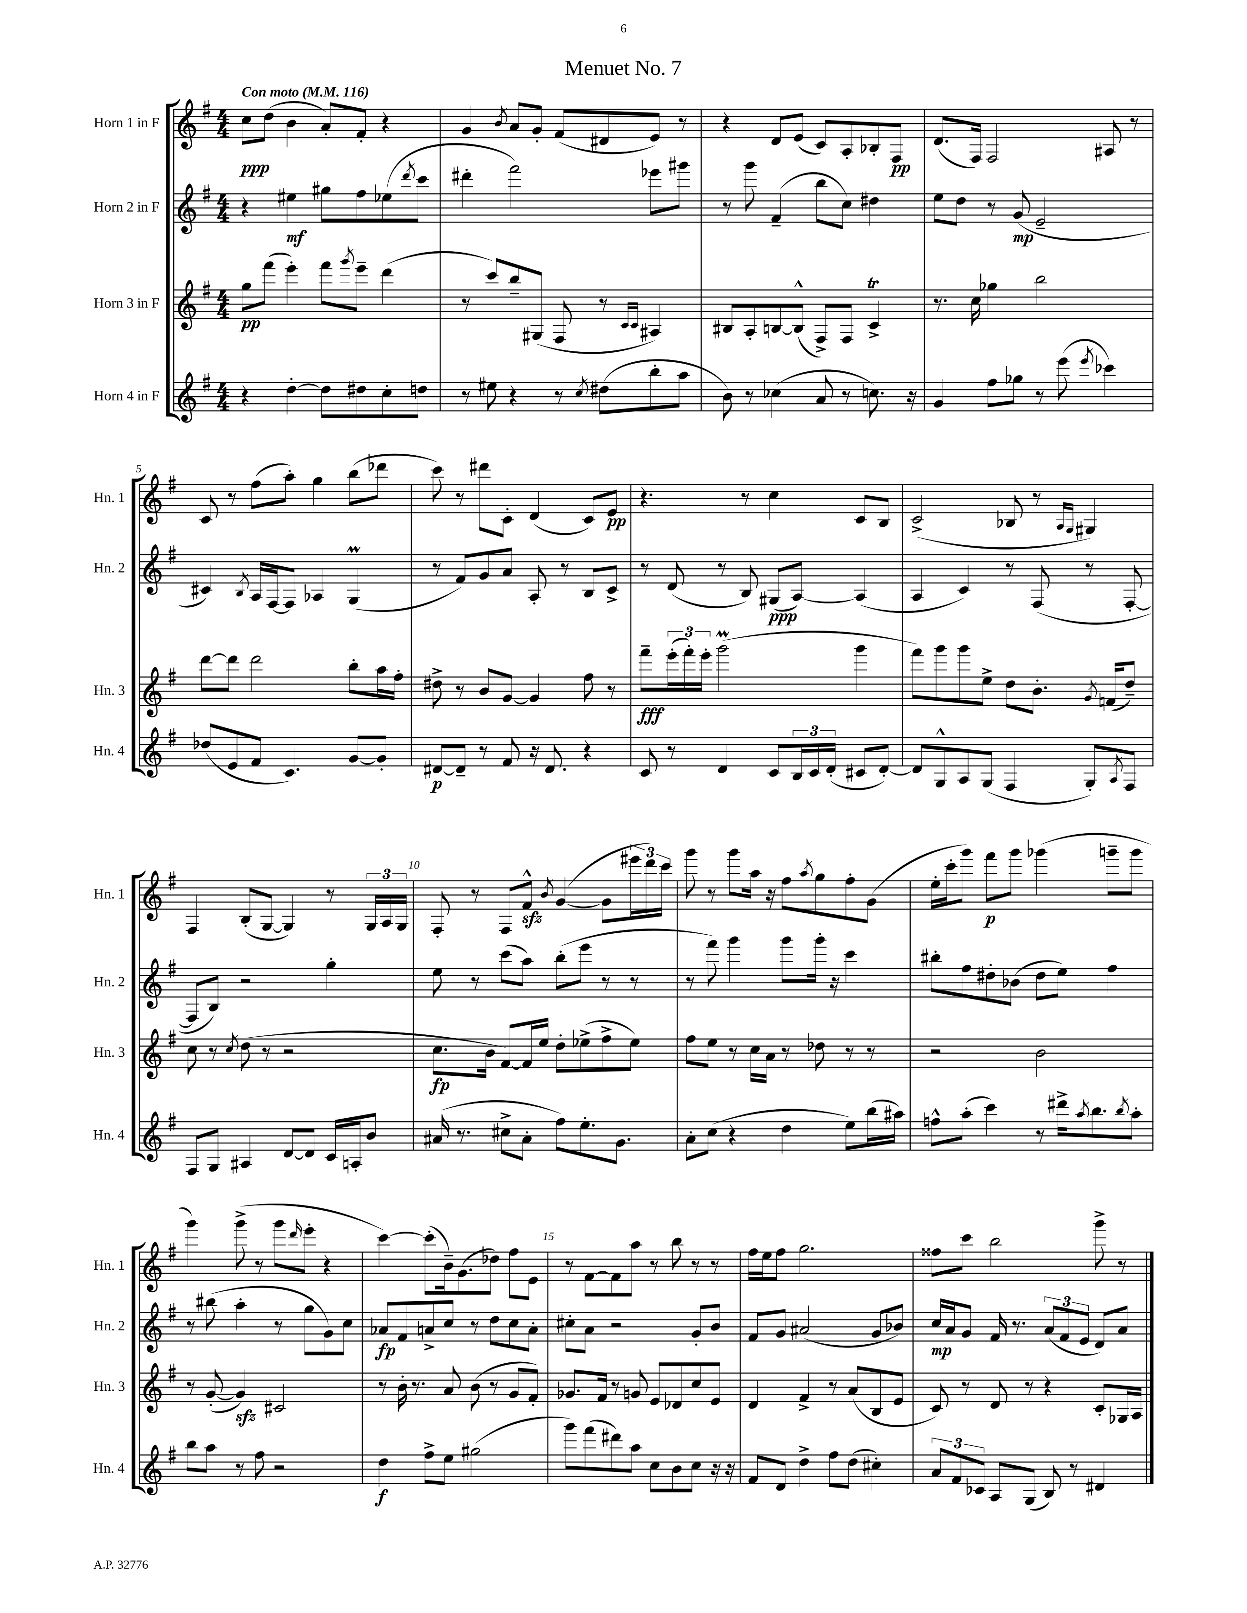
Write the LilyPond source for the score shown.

\header { title = "Menuet No. 7" }
<<
\new StaffGroup <<
\new Staff = "s0" \with { instrumentName = "Horn 1 in F" shortInstrumentName = "Hn. 1" } {
    \clef treble \key g \major \numericTimeSignature \time 4/4 \tempo "Con moto" 4 = 116
    c''8\ppp d''8( b'4 a'8-.) fis'8-. r4 |
    g'4 \acciaccatura { b'8 } a'8 g'8-. fis'8( dis'8 e'8) r8 |
    r4 d'8 e'8( c'8) a8-. bes8-. fis8\pp |
    d'8.( fis16) fis2 ais8 r8 |
    c'8 r8 fis''8( a''8-.) g''4 b''8( des'''8 |
    c'''8) r8 dis'''8 c'8-. d'4( c'8) e'8\pp |
    r4. r8 c''4 c'8 b8 |
    c'2->( bes8 r8 \grace { a16 g16 } gis4) |
    fis4 b8-.( g8~ g4) r8 \tuplet 3/2 { g16 a16 g16 } |
    fis8-. r8 fis8 fis'8-^\sfz \acciaccatura { b'8 } g'4~( g'8 \tuplet 3/2 { eis'''16 d'''16) c'''16 } |
    g'''8 r8 g'''8 a''16 r16 fis''8 \acciaccatura { a''8 } g''8 fis''8-. g'8( |
    e''16-. c'''16-. g'''8) fis'''8\p g'''8 ges'''4( g'''8-- g'''8 |
    g'''4) g'''8->( r8 g'''8 \grace { d'''16 } e'''8-. r4 |
    c'''4~) c'''8-.( b'16--) g'8.( des''8) fis''8 e'8 |
    r8 fis'8~ fis'8 a''8 r8 b''8 r8 r8 |
    fis''16 e''16 fis''8 g''2. |
    fisis''8 c'''8 b''2 g'''8-> r8 \bar "|." |
}
\new Staff = "s1" \with { instrumentName = "Horn 2 in F" shortInstrumentName = "Hn. 2" } {
    \clef treble \key g \major \numericTimeSignature \time 4/4
    r4 eis''4\mf gis''8 fis''8 ees''8( \acciaccatura { d'''8 } c'''8 |
    dis'''4-. fis'''2) ees'''8 gis'''8 |
    r8 g'''8 fis'4--( b''8 c''8) dis''4 |
    e''8 d''8 r8 g'8\mp( e'2-- |
    cis'4) \acciaccatura { b8 } a16 fis16~ fis8 aes4 g4\prall( |
    r8 fis'8) g'8 a'8 a8-. r8 b8 c'8-> |
    r8 d'8( r8 b8) gis8\ppp( a8~) a4( |
    a4 c'4) r8 fis8( r8 fis8~-. |
    fis8 b8) r2 g''4-. |
    e''8 r8 c'''8( a''8) b''8-.( e'''8 r8 r8 |
    r8 fis'''8) g'''4 g'''8 g'''16-. r16 c'''4 |
    bis''8-. fis''8 dis''8-. bes'8( dis''8 e''8) fis''4 |
    r8 bis''8( a''4-. r8 g''8 g'8) c''8 |
    aes'8\fp fis'8 a'8-> c''8 r8 d''8 c''8 a'8-. |
    cis''8-. a'8 r2 g'8-. b'8 |
    fis'8 g'8 ais'2( g'8 bes'8) |
    c''16\mp a'16 g'8 fis'16 r8. \tuplet 3/2 { a'8( fis'8 e'8 } d'8) a'8 \bar "|." |
}
\new Staff = "s2" \with { instrumentName = "Horn 3 in F" shortInstrumentName = "Hn. 3" } {
    \clef treble \key g \major \numericTimeSignature \time 4/4
    g''8\pp fis'''8( e'''4-.) fis'''8 \acciaccatura { g'''8 } e'''8-- d'''4( |
    r8 c'''8) b''8-- gis8( fis8 r8 \grace { c'16 c'16 } ais4) |
    bis8 a8-. b8~ b8-^( fis8->) fis8 c'4->\trill |
    r8. c''16 ges''4 b''2 |
    d'''8~ d'''8 d'''2 b''8-. a''16 fis''16-. |
    dis''8-> r8 b'8 g'8~ g'4 fis''8 r8 |
    fis'''8--\fff \tuplet 3/2 { e'''16-.( fis'''16-.) e'''16-. } g'''2\prall( g'''4 |
    fis'''8) g'''8 g'''8 e''8-> d''8 b'8.-. \acciaccatura { g'8 } f'16( d''8--) |
    c''8 r8 \acciaccatura { c''8 } d''8( r8 r2 |
    c''8.\fp b'16 fis'8~) fis'16 e''16 d''8-. ees''8->( fis''8-> ees''8) |
    fis''8 e''8 r8 c''16 a'16 r8 des''8 r8 r8 |
    r2 b'2 |
    r8 g'8~-.( g'4\sfz) cis'2 |
    r8 b'16-. r8. a'8 b'8( r8 g'8 fis'8-.) |
    ges'8. fis'16 r8 g'8 e'8 des'8 c''8 e'8 |
    d'4 fis'4-> r8 a'8( b8 e'8 |
    c'8) r8 d'8 r8 r4 c'8-. ges16 a16 \bar "|." |
}
\new Staff = "s3" \with { instrumentName = "Horn 4 in F" shortInstrumentName = "Hn. 4" } {
    \clef treble \key g \major \numericTimeSignature \time 4/4
    r4 d''4~-. d''8 dis''8 c''8-. d''8 |
    r8 eis''8 r4 r8 \acciaccatura { c''8 } dis''8( b''8-. a''8 |
    b'8) r8 ces''4( a'8 r8 c''8.) r16 |
    g'4 fis''8 ges''8 r8 e'''8( \acciaccatura { e'''8 } ces'''4) |
    des''8( e'8 fis'8 c'4.) g'8~ g'8-. |
    dis'8~\p dis'8-- r8 fis'8 r16 dis'8. r4 |
    c'8 r8 d'4 c'8 \tuplet 3/2 { b16 c'16 d'16-.( } cis'8 d'8~-.) |
    d'8 g8-^ a8 g8( fis4 g8-.) \acciaccatura { a8 } fis8 |
    fis8 g8 ais4 d'8~ d'8 c'16 a16-. b'8 |
    ais'16( r8. cis''8-> ais'8-. fis''8) e''8.-. g'8. |
    a'8-. c''8( r4 d''4 e''8) b''16( ais''16) |
    f''8-^ a''8-.( c'''4) r8 dis'''16-> \acciaccatura { a''8 } b''8. \acciaccatura { b''8 } a''8-. |
    b''8 a''8 r8 fis''8 r2 |
    d''4\f fis''8-> e''8 gis''2( |
    g'''8) fis'''8( dis'''8) a''8 c''8 b'8 c''8 r16 r16 |
    fis'8 d'8 d''4-> fis''8 d''8( cis''4-.) |
    \tuplet 3/2 { a'8 fis'8 ces'8 } a8 g8( b8) r8 dis'4 \bar "|." |
}
>>
>>
\layout { \context { \Score \override BarNumber.break-visibility = ##(#f #t #t) barNumberVisibility = #(every-nth-bar-number-visible 5) } }
